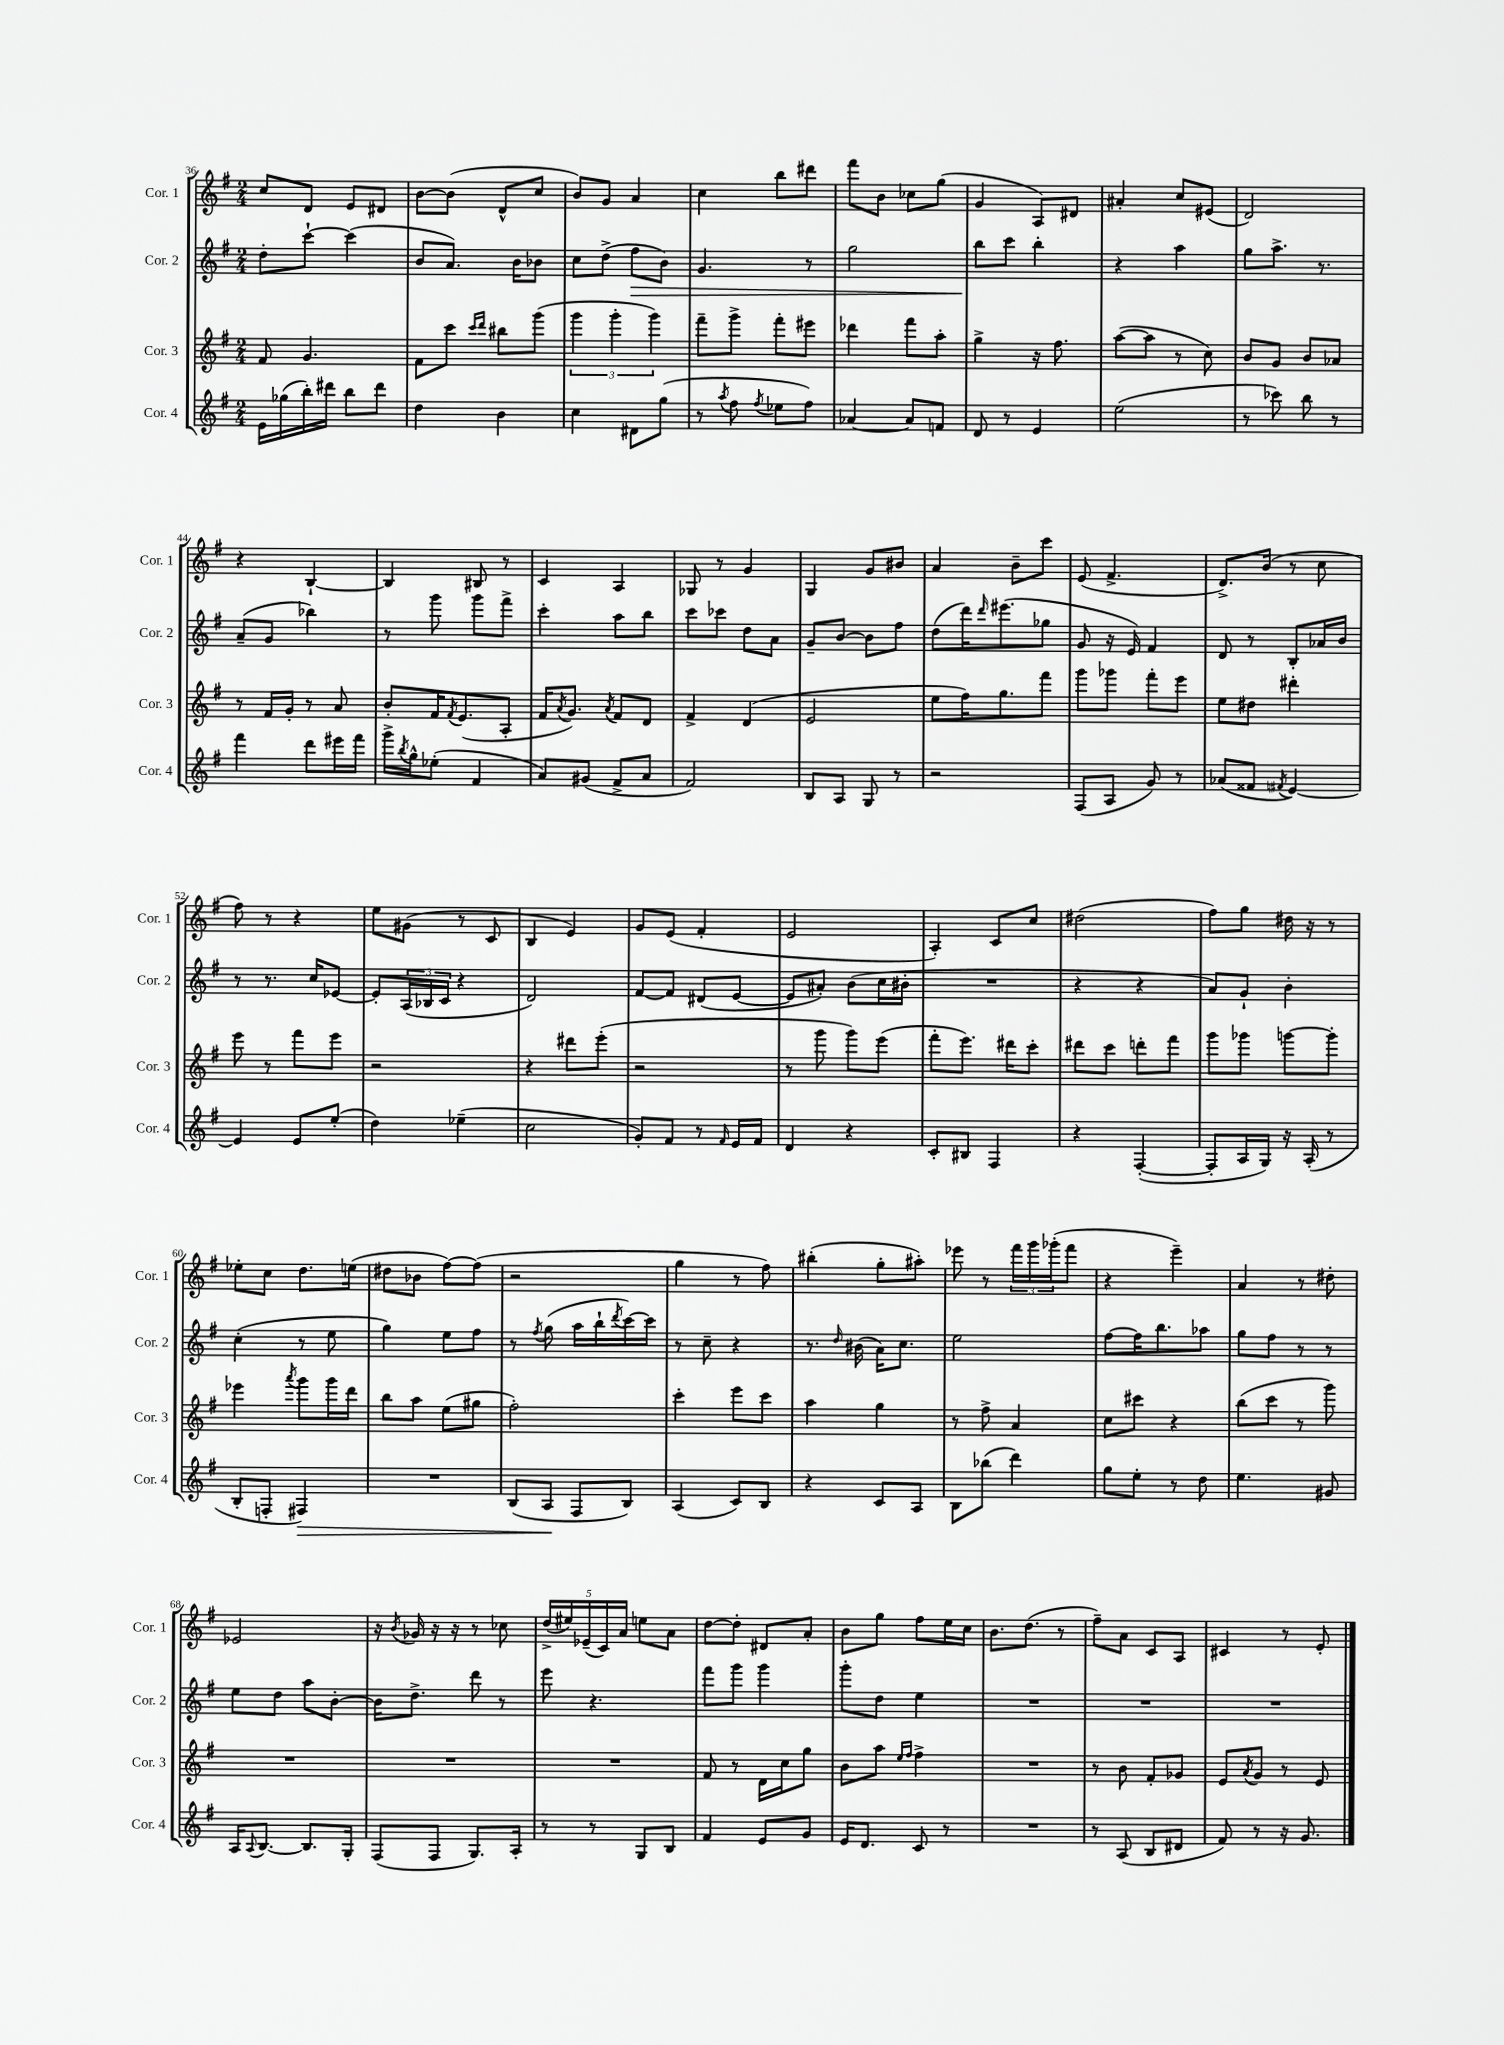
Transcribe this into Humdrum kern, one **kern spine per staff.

**kern	**kern	**kern	**kern
*staff4	*staff3	*staff2	*staff1
*clefG2	*clefG2	*clefG2	*clefG2
*k[f#]	*k[f#]	*k[f#]	*k[f#]
*M2/4	*M2/4	*M2/4	*M2/4
16e	8f#	8dd'	8cc
(16gg-	.	.	.
16bb')	4.g	[8ccc`	8d
16ddd#	.	.	.
8bb	.	(4ccc]	8e
8ddd#	.	.	8d#
=	=	=	=
4dd	8f#	8b	[8b
.	8ccc	8.a)	(8b]
.	16qqccc	.	.
.	16qqddd	.	.
4b	8bb#	.	8d^^
.	.	16b	.
.	(8ggg	8b-	8cc
=	=	=	=
4cc	6ggg	8cc	8b)
.	.	(8dd^	8g
.	6ggg'	.	.
8d#	.	8ff#	4a
.	6ggg)	.	.
(8gg	.	8b)	.
=	=	=	=
8r	8fff#~	4.g	4cc
8qaa	.	.	.
8ff#	8ggg^	.	.
8qff#	.	.	.
8ee-	8fff#'	.	8bb
8ff#)	8eee#	8r	8ddd#
=	=	=	=
[4a-	4ddd-	2gg	8fff#
.	.	.	8b
8a-]	8fff#	.	8cc-
8f	8aa'	.	(8gg
=	=	=	=
8d	4gg^	8bb	4g
8r	.	8ccc	.
4e	16r	4bb'	8A)
.	8.ff#	.	.
.	.	.	8d#
=	=	=	=
(2ee	([8aa	4r	4a#'
.	8aa]	.	.
.	8r	4aa	8cc
.	8cc)	.	(8e#
=	=	=	=
8r	8b	8gg	2d)
8ccc-)	8g	8.aa^	.
8bb	8b	.	.
.	.	8.r	.
8r	8a-	.	.
=	=	=	=
4fff#	8r	(8a~	4r
.	16f#	8g	.
.	16g'	.	.
8ddd	8r	4bb-)	[4B`
16eee#	8a	.	.
16fff#	.	.	.
=	=	=	=
16ggg^	8b'	8r	4B]
8qbb	.	.	.
16gg^^	.	.	.
(8ee-'	16f#	8ggg	.
.	8qf#	.	.
.	(8.e	.	.
4f#	.	8ggg	8B#
.	8A'	8fff#^	8r
=	=	=	=
8a)	16f#	4ccc'	4c
.	8qa	.	.
.	8.g)	.	.
(8g#	.	.	.
.	8qa	.	.
8f#^	8f#	8aa	4A
8a	8d	8bb	.
=	=	=	=
2f#)	4f#^	8ccc	8G-
.	.	8ccc-	8r
.	(4d	8dd	4g
.	.	8a	.
=	=	=	=
8B	2e	8g~	4G
8A	.	[8b	.
8G	.	8b]	8g
8r	.	8ff#	8b#
=	=	=	=
2r	8ee	(8dd	4a
.	16ff#)	16ddd)	.
.	.	16qqddd	.
.	8.gg	(8.eee#	.
.	.	.	8b~
.	8fff#	8gg-	8ccc
=	=	=	=
(8F#	8ggg	8g	(8e
8A	8ggg-	16r	4.f#^
.	.	16e)	.
8g)	8fff#'	4f#	.
8r	8eee	.	.
=	=	=	=
(8a-	8ee	8d	8.d^)
8f##	8dd#	8r	.
.	.	.	(16b
8qf#	.	.	.
[4e)	4ddd#'	8B'	8r
.	.	16a-	8cc
.	.	16b	.
=	=	=	=
4e]	8eee	8r	8ff#)
.	8r	8.r	8r
8e	8fff#	.	4r
.	.	16cc	.
(8ee'	8eee	[8e-	.
=	=	=	=
4dd)	2r	8e-']	8ee
.	.	(24A	(8g#
.	.	24B-	.
.	.	24c	.
(4ee-~	.	4r	8r
.	.	.	8c
=	=	=	=
2cc	4r	2d)	4B
.	8ddd#	.	4e)
.	(8eee'	.	.
=	=	=	=
8g')	2r	[8f#	8g
8f#	.	8f#]	(8e
8r	.	(8d#	4f#'
16qqf#	.	.	.
16e	.	[8e	.
16f#	.	.	.
=	=	=	=
4d	8r	8e]	2e
.	8ggg	8a#')	.
4r	8ggg)	(8b	.
.	(8eee	16cc	.
.	.	16b#'	.
=	=	=	=
8c'	8fff#'	2r	4A')
8B#	8.eee)	.	.
4F#	.	.	8c
.	16ddd#	.	.
.	8ccc'	.	8cc
=	=	=	=
4r	8ddd#	4r	(2dd#
.	8ccc	.	.
([4F#'	8ddd'	4r	.
.	8fff#	.	.
=	=	=	=
8F#']	8ggg	8a)	8ff#)
16A	8ggg-	8g`	8gg
16G)	.	.	.
16r	[8ggg	4b'	16dd#
(16A'	.	.	16r
8r	8ggg']	.	8r
=	=	=	=
8B'	4eee-	(4cc'	8ee-'
8F'	.	.	8cc
.	8qaaa	.	.
4F#)	8ggg	8r	8.dd
.	16ggg	8ee	.
.	16ddd	.	(16ee
=	=	=	=
2r	8bb	4gg)	8dd#
.	8aa	.	8b-
.	(8ee	8ee	[8ff#)
.	8gg#	8ff#	(8ff#]
=	=	=	=
(8B	2ff#')	8r	2r
.	.	8qff#	.
8A	.	(8gg	.
8F#	.	16aa	.
.	.	16bb`	.
.	.	8qddd	.
8B)	.	[16ccc)	.
.	.	16ccc]	.
=	=	=	=
(4A	4ccc'	8r	4gg
.	.	8cc~	.
8c)	8eee	4r	8r
8B	8ccc	.	8ff#)
=	=	=	=
4r	4aa	8.r	(4bb#'
.	.	16qqdd	.
.	.	(16b#	.
8c	4gg	16a)	8gg'
.	.	8.cc	.
8A	.	.	8aa#')
=	=	=	=
8B	8r	2ee	8eee-
(8bb-	8ff#^	.	8r
4ddd)	4a	.	24fff#
.	.	.	24ggg
.	.	.	(24ggg-'
.	.	.	8fff#
=	=	=	=
8gg	8cc	[8ff#	4r
8ee'	8ccc#	16ff#]	.
.	.	8.bb	.
8r	4r	.	4eee~)
8dd	.	8aa-	.
=	=	=	=
4.ee	(8bb	8gg	4a
.	8ccc	8ff#	.
.	8r	8r	8r
8g#	8ggg)	8r	8dd#'
=	=	=	=
16A	2r	8ee	2e-
8qqA	.	.	.
[8.B	.	.	.
.	.	8dd	.
8.B]	.	8aa	.
.	.	[8b'	.
16G'	.	.	.
=	=	=	=
(8F#	2r	16b]	16r
.	.	.	8qb
.	.	8.dd^	16g-
8F#	.	.	16r
.	.	.	16r
8.G)	.	8ddd	8r
.	.	8r	8cc-
16A'	.	.	.
=	=	=	=
8r	2r	8eee	(20dd^
.	.	.	20ee#)
.	.	.	(20e-~
8r	.	4.r	.
.	.	.	20c)
.	.	.	20a
8G	.	.	8ee
8B	.	.	8a
=	=	=	=
4f#	8f#	8fff#	[8dd
.	8r	8ggg	8dd']
8e	16d	4ggg	8d#
.	16cc	.	.
8g	8gg	.	8a'
=	=	=	=
16e	8b	8ggg'	8b
8.d	.	.	.
.	8aa	8dd	8gg
.	16qqee	.	.
.	16qqff#	.	.
8c	4ff#^	4ee	8ff#
8r	.	.	16ee
.	.	.	16cc
=	=	=	=
2r	2r	2r	8.b
.	.	.	(8.dd
.	.	.	8r
=	=	=	=
8r	8r	2r	8ff#~)
(8A	8b	.	8a
8B	8f#'	.	8c
8d#	8g-	.	8A
=	=	=	=
8f#)	8e	2r	4c#
.	8qa	.	.
8r	8g	.	.
16r	8r	.	8r
8.g	.	.	.
.	8e	.	8e'
==	==	==	==
*-	*-	*-	*-
